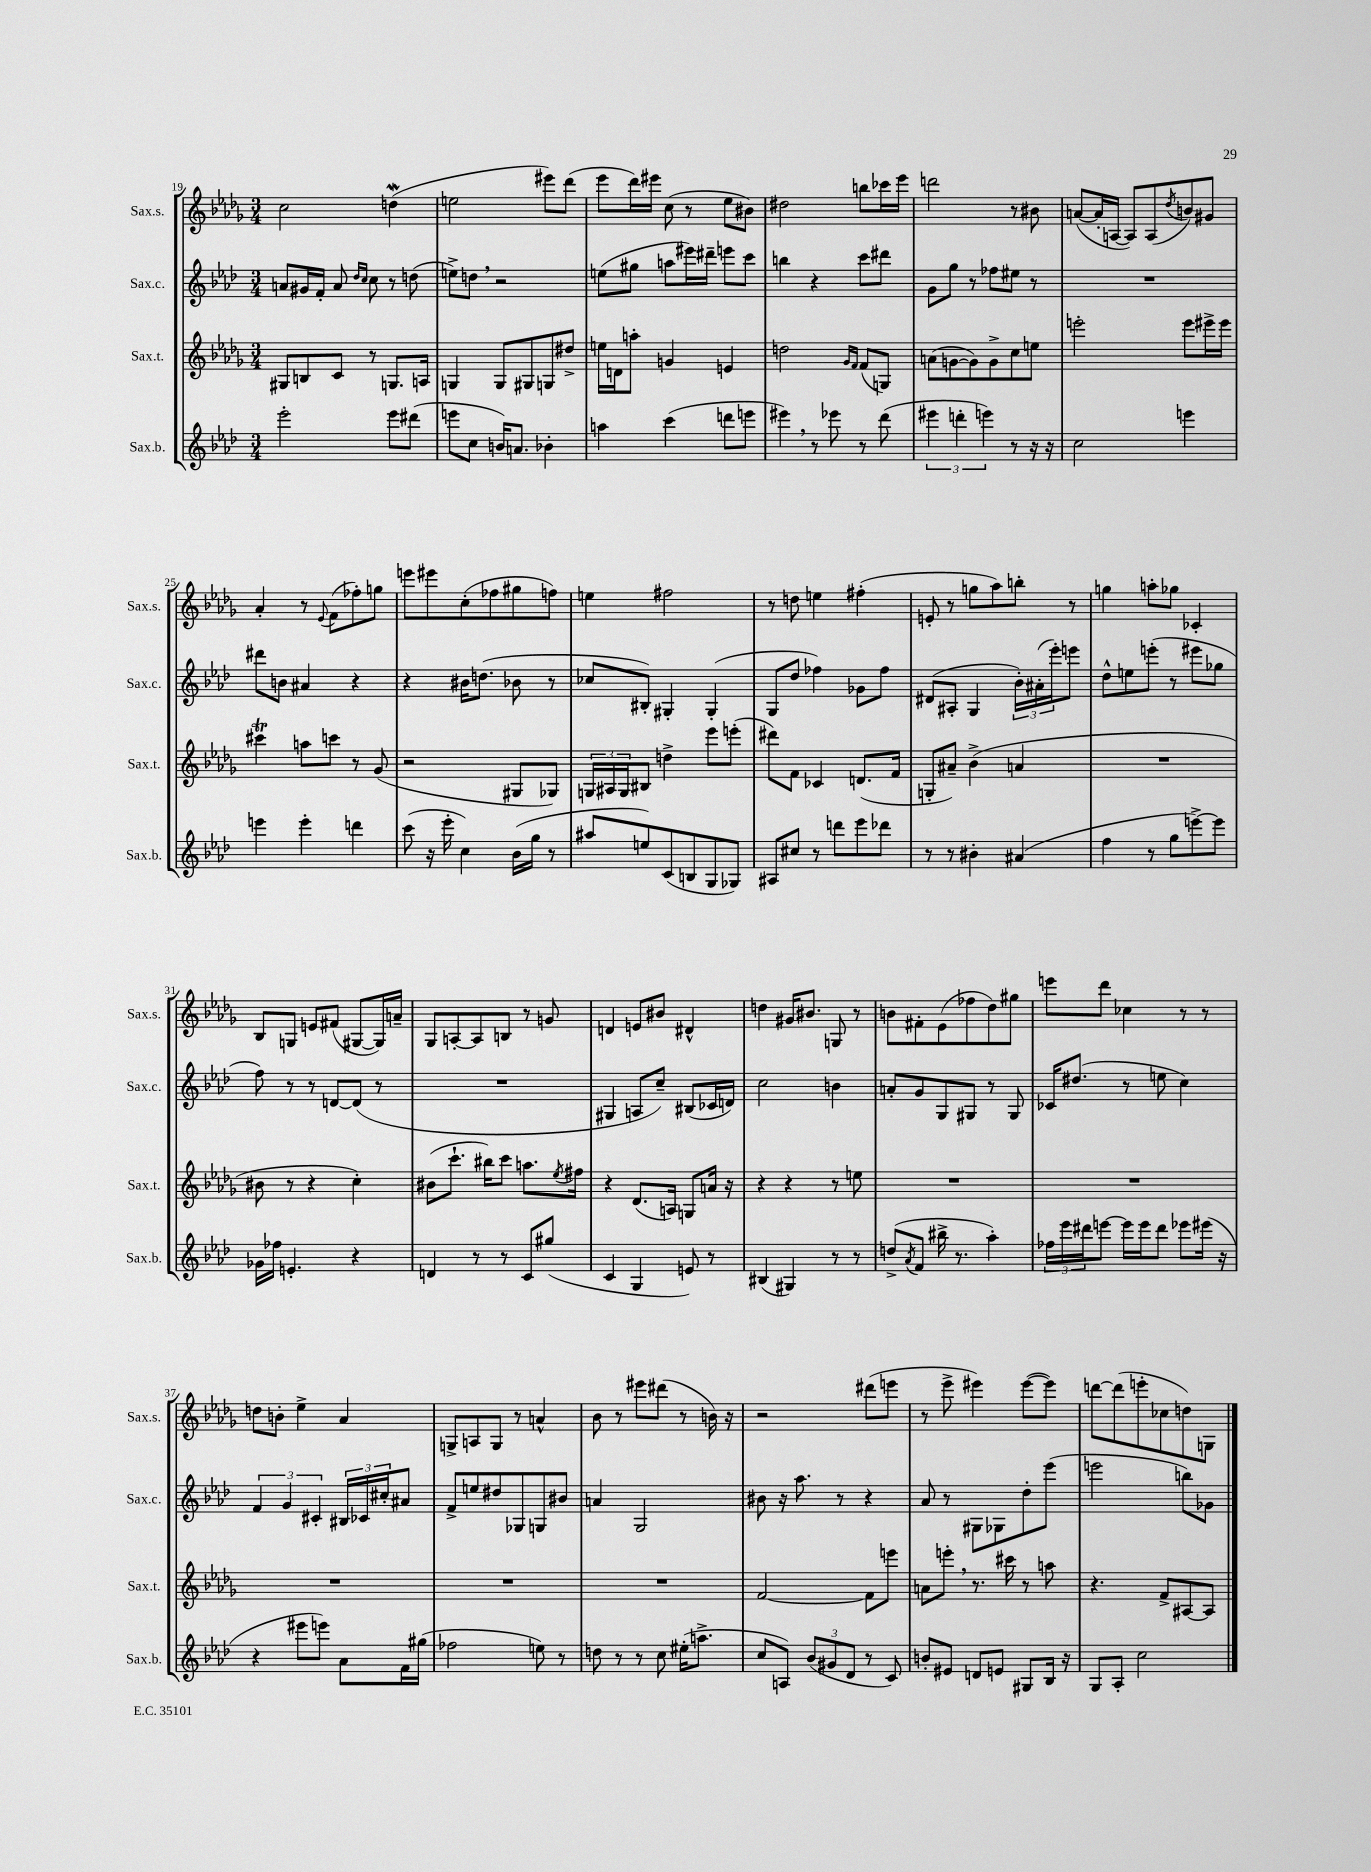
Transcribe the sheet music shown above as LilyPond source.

<<
\new StaffGroup <<
\new Staff = "s0" \with { instrumentName = "Sax.s." shortInstrumentName = "Sax.s." } {
    \clef treble \key des \major \numericTimeSignature \time 3/4
    c''2 d''4\mordent( |
    e''2 eis'''8) des'''8( |
    ees'''8 des'''16) eis'''16 c''8( r8 ees''8 bis'8) |
    dis''2 b''8 ces'''16 ees'''16 |
    d'''2 r8 bis'8 |
    a'8~( a'16-. a16~ a8) a8( \acciaccatura { des''8 } b'8) gis'8 |
    aes'4-. r8 \appoggiatura { ees'8 } f'8( fes''8-.) g''8 |
    e'''8 eis'''8 c''8-.( fes''8 gis''8 f''8) |
    e''4 fis''2 |
    r8 d''8 e''4 fis''4-.( |
    e'8-. r8 g''8 aes''8) b''8-. r8 |
    g''4 a''8-. ges''8 ces'4-. |
    bes8 g8 e'8 fis'8( gis8~ gis16) a'16-- |
    ges8 a8~-. a8 b8 r8 g'8 |
    d'4 e'8 bis'8 dis'4-^ |
    d''4 gis'16 bis'8. g8 r8 |
    b'8 fis'8-. ees'8( fes''8 des''8) gis''8 |
    e'''8 des'''8 ces''4 r8 r8 |
    d''8 b'8-. ees''4-> aes'4 |
    g8-> a8 g8 r8 a'4-^ |
    bes'8 r8 eis'''8 dis'''8( r8 b'16) r16 |
    r2 dis'''8( e'''8 |
    r8 ees'''8-> eis'''4) eis'''8~( eis'''8) |
    d'''8~ d'''8( e'''8-. ces''8 d''8) g8 \bar "|." |
}
\new Staff = "s1" \with { instrumentName = "Sax.c." shortInstrumentName = "Sax.c." } {
    \clef treble \key aes \major \numericTimeSignature \time 3/4
    a'8 gis'16 f'16-. a'8 \grace { des''16 c''16 } c''8 r8 d''8( |
    e''8->) d''8 \breathe r2 |
    e''8( gis''8 a''8 eis'''16) dis'''16-- e'''8 c'''8 |
    b''4 r4 c'''8 dis'''8 |
    g'8 g''8 r8 fes''8 eis''8 r8 |
    R2. |
    dis'''8 b'8 ais'4 r4 |
    r4 bis'16 d''8.( bes'8 r8 |
    ces''8 bis8-.) gis4-. gis4-.( |
    g8 des''8 fes''4) ges'8 fes''8 |
    dis'8( ais8-. g4 \tuplet 3/2 { bes'16-.) ais'16-.( ees'''16-.) } e'''8 |
    des''8-^ e''8 e'''8-.( r8 eis'''8 ges''8 |
    f''8) r8 r8 d'8~ d'8( r8 |
    R2. |
    gis4 a8 c''8--) bis8( ces'16 d'16) |
    c''2 b'4 |
    a'8-. g'8 g8 gis8 r8 gis8 |
    ces'16 dis''8.( r8 e''8 c''4) |
    \tuplet 3/2 { f'4 g'4 cis'4-. } \tuplet 3/2 { bis16 ces'16 cis''16-. } ais'8 |
    f'8-> e''8 dis''8 ges8 g8 bis'8 |
    a'4 g2 |
    bis'8 r16 aes''8. r8 r4 |
    aes'8 r8 gis8 ges8 des''8-. ees'''8( |
    e'''2 b''8) ges'8 \bar "|." |
}
\new Staff = "s2" \with { instrumentName = "Sax.t." shortInstrumentName = "Sax.t." } {
    \clef treble \key des \major \numericTimeSignature \time 3/4
    gis8 b8 c'8 r8 g8. a16 |
    g4 g8 gis8 g8 dis''8-> |
    e''16 d'16 a''8-. g'4 e'4 |
    d''2 \grace { ges'16 f'16 } f'8( g8) |
    a'8( g'8~ g'8) g'8-> c''8 e''8 |
    e'''2-. e'''8 eis'''16-> eis'''16 |
    cis'''4\trill a''8 c'''8 r8 ges'8( |
    r2 gis8 ges8) |
    \tuplet 3/2 { g16 ais16 g16 } bis8 d''4-> ees'''8 e'''8-.( |
    dis'''8) f'8 ces'4 d'8.( f'16 |
    g8-. ais'8--) bes'4->( a'4 |
    R2. |
    bis'8 r8 r4 c''4-.) |
    bis'8( c'''8.-! bis''16) c'''8 a''8. \acciaccatura { ees''8 } fis''16 |
    r4 des'8.( a16) g8 a'16 r16 |
    r4 r4 r8 e''8 |
    R2. |
    R2. |
    R2. |
    R2. |
    R2. |
    f'2~ f'8 e'''8 |
    a'8 e'''8-. \breathe r8. cis'''16 r8 a''8 |
    r4. f'8-> ais8~ ais8 \bar "|." |
}
\new Staff = "s3" \with { instrumentName = "Sax.b." shortInstrumentName = "Sax.b." } {
    \clef treble \key aes \major \numericTimeSignature \time 3/4
    ees'''2-. ees'''8 dis'''8( |
    e'''8 c''8 b'16) a'8. bes'4-. |
    a''4 c'''4( d'''8 e'''8 |
    eis'''4) \breathe r8 ees'''8 r8 des'''8( |
    \tuplet 3/2 { eis'''4 d'''4-. e'''4) } r8 r16 r16 |
    c''2 e'''4 |
    e'''4 e'''4-. d'''4 |
    c'''8( r16 ees'''16-. c''4) bes'16( g''16 r8 |
    ais''8 e''8) c'8( b8 g8 ges8) |
    ais8 cis''8 r8 d'''8 ees'''8 des'''8 |
    r8 r8 bis'4-. ais'4( |
    f''4 r8 g''8 e'''8~->) e'''8 |
    ges'16 fes''16 e'4.-. r4 |
    d'4 r8 r8 c'8 gis''8( |
    c'4 g4 e'8) r8 |
    bis4( gis4) r8 r8 |
    d''8->( \acciaccatura { aes'8 } f'8 bis''16-> r8. aes''4-.) |
    \tuplet 3/2 { fes''16 ees'''16 dis'''16 } e'''8~ e'''16 e'''16 dis'''8 ees'''8 eis'''16( r16 |
    r4 eis'''8 e'''8) aes'8 f'16 gis''16( |
    fes''2 e''8) r8 |
    d''8 r8 r8 c''8 eis''16-.( a''8.-> |
    c''8 a8) \tuplet 3/2 { bes'8( gis'8 des'8 } r8 c'8) |
    b'8-. eis'8 d'8 e'8 gis8 bes16 r16 |
    g8 aes8-. c''2 \bar "|." |
}
>>
>>
\layout { \context { \Score currentBarNumber = #19 } }
